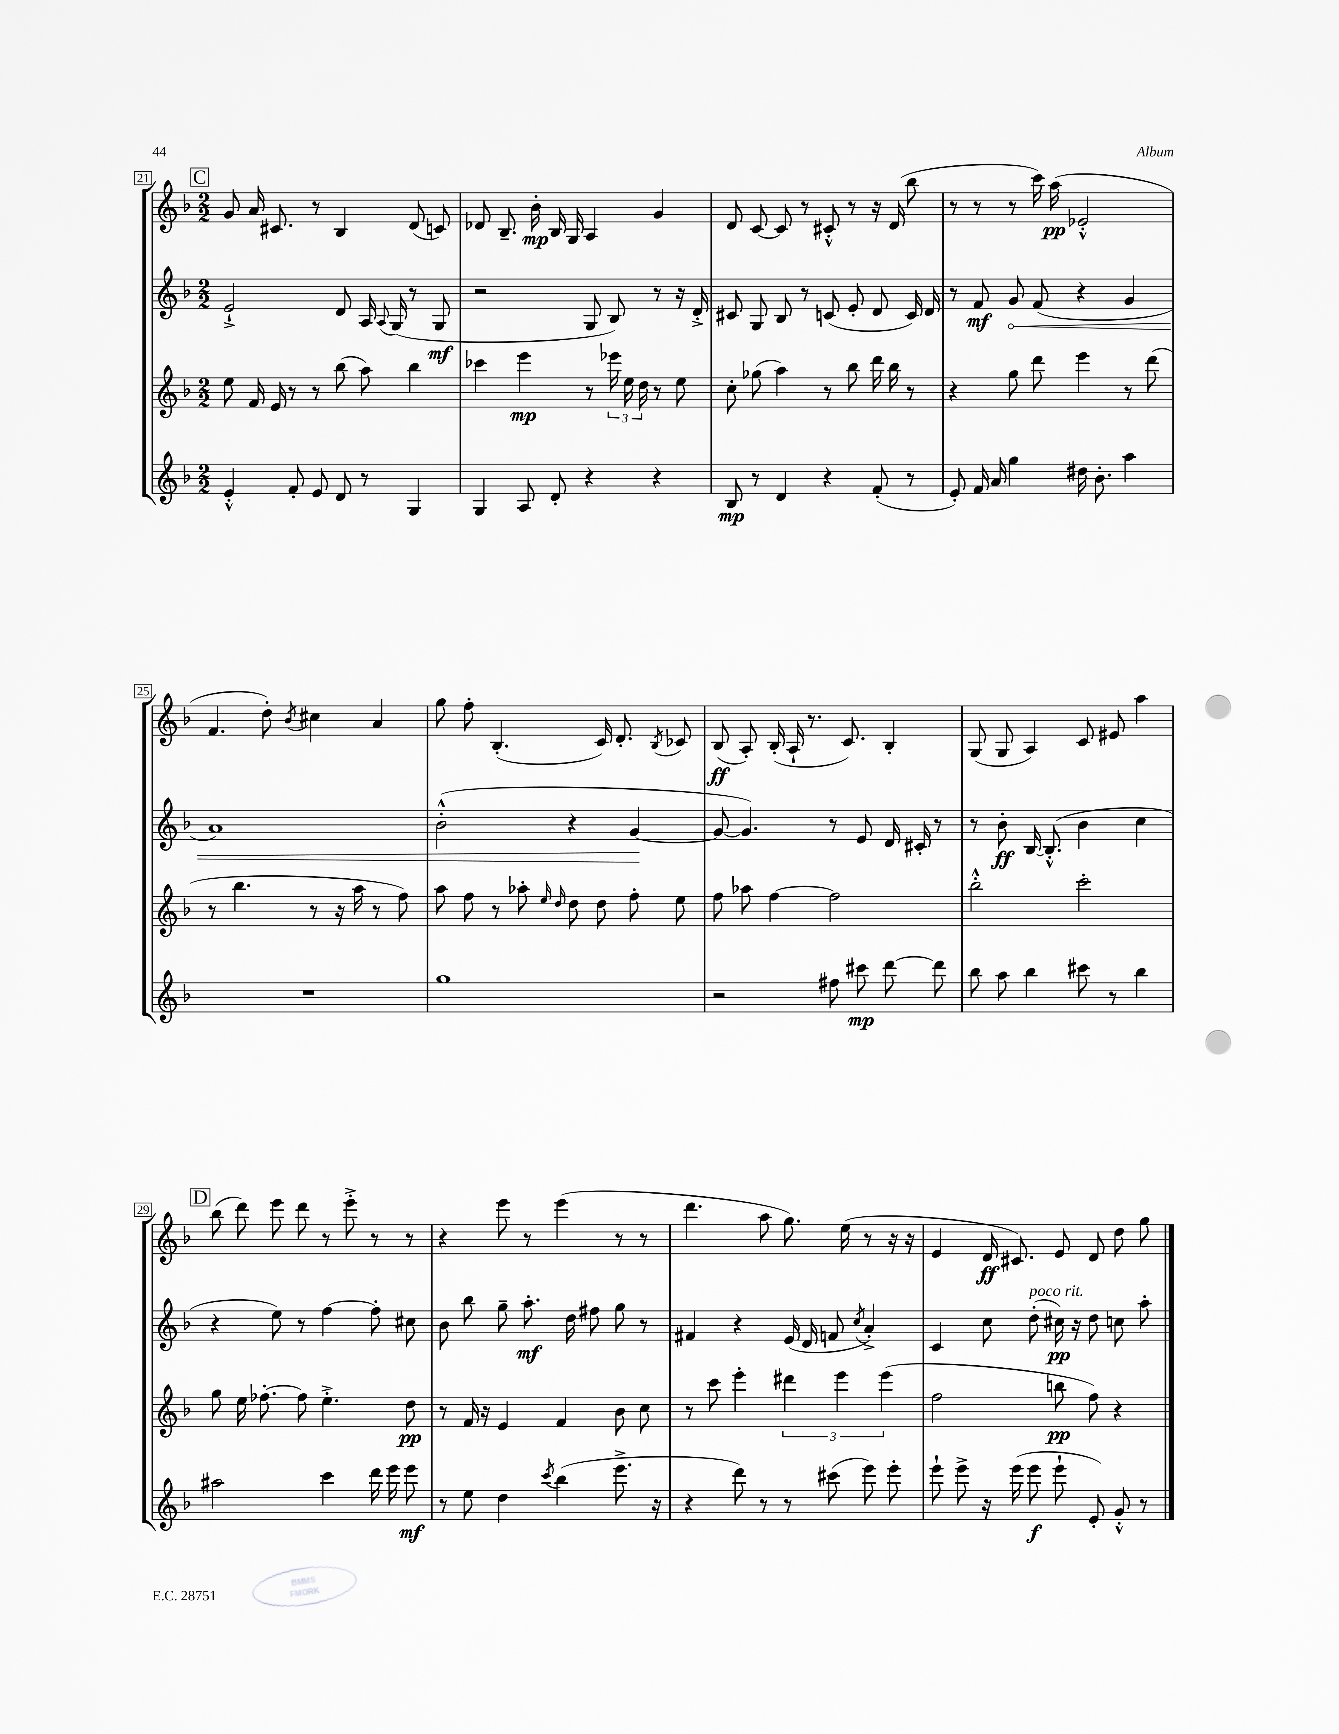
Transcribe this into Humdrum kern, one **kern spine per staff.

**kern	**kern	**kern	**kern
*staff4	*staff3	*staff2	*staff1
*clefG2	*clefG2	*clefG2	*clefG2
*k[b-]	*k[b-]	*k[b-]	*k[b-]
*M2/2	*M2/2	*M2/2	*M2/2
4e'^^	8ee	2e`^	8g
.	16f	.	16a
.	16e	.	8.c#
8f'	8r	.	.
8e	8r	.	8r
8d	(8bb-	8d	4B-
8r	8aa)	16A	.
.	.	8qqA	.
.	.	(16G	.
4G	4bb-	8r	(8d
.	.	8G	8c)
=	=	=	=
4G	4ccc-	2r	8d-
.	.	.	8.B-~
8A	4eee	.	.
.	.	.	16b-'
8d'	.	.	16B-
.	.	.	16G
4r	8r	8G	4A
.	24eee-	8B-)	.
.	24ee	.	.
.	24dd	.	.
4r	8r	8r	4g
.	8ee	16r	.
.	.	16d'^	.
=	=	=	=
8B-	8cc'	8c#	8d
8r	(8gg-	8G	[8c
4d	4aa)	8B-	8c]
.	.	8r	8r
4r	8r	(8c	8c#'^^
.	8bb-	8e'	8r
(8f'	16ddd	8d	16r
.	16bb-	.	(16d
8r	8r	16c)	8bb-
.	.	16d	.
=	=	=	=
8e')	4r	8r	8r
16f	.	8f	8r
16a	.	.	.
4gg	8gg	8g	8r
.	8ddd	(8f	16ccc)
.	.	.	(16aa
16dd#	4eee	4r	2e-'^^
8.b-'	.	.	.
4aa	8r	4g	.
.	(8ddd	.	.
=	=	=	=
1r	8r	1a)	4.f
.	4.bb-	.	.
.	.	.	8dd')
.	.	.	8qb-
.	8r	.	4cc#
.	16r	.	.
.	16aa	.	.
.	8r	.	4a
.	8ff)	.	.
=	=	=	=
1gg	8aa	(2b-'^^	8gg
.	8ff	.	8ff'
.	8r	.	(4.B-'
.	8aa-'	.	.
.	16qqee	.	.
.	16qqdd	.	.
.	8dd	4r	.
.	8dd	.	16c)
.	.	.	8.d'
.	8ff'	[4g	.
.	.	.	8qB-
.	8ee	.	8c-
=	=	=	=
2r	8ff	8g_	(8B-
.	8aa-	4.g])	8A')
.	[4ff	.	(16B-'
.	.	.	16A`
.	.	.	8.r
8ff#	2ff]	8r	.
.	.	.	8.c)
8ccc#	.	8e	.
[8ddd	.	16d	4B-'
.	.	16c#'	.
8ddd]	.	8r	.
=	=	=	=
8bb-	2bb-'^^	8r	(8G
8aa	.	8b-'	8G
4bb-	.	[16B-	4A)
.	.	(8.B-'^^]	.
8ccc#	2ccc'	4b-	8c
8r	.	.	8e#
4bb-	.	4cc	4aa
=	=	=	=
2aa#	8gg	4r	(8bb-
.	16ee	.	8ddd)
.	[8.ff-'	.	.
.	.	8ee)	8eee
.	8ff-]	8r	8ddd
4ccc	4.ee'^	[4ff	8r
.	.	.	8eee'^
16ddd	.	8ff']	8r
16eee	.	.	.
8eee	8dd	8cc#	8r
=	=	=	=
8r	8r	8b-	4r
8ee	16f	8bb-	.
.	16r	.	.
4dd	4e	8gg~	8eee
.	.	8.aa'	8r
8qccc	.	.	.
(4bb-	4f	.	(4eee
.	.	16dd	.
.	.	8ff#	.
8.eee^	8b-	8gg	8r
.	8cc	8r	8r
16r	.	.	.
=	=	=	=
4r	8r	4f#	4.ddd
.	8ccc	.	.
8ddd)	4eee'	4r	.
8r	.	.	8aa
8r	6ddd#	(16e	8.gg)
.	.	16d	.
(8ccc#	.	8f	.
.	6eee	.	.
.	.	.	(16ee
.	.	8qcc	.
8eee)	.	4a'^)	8r
.	(6eee	.	.
8eee'	.	.	16r
.	.	.	16r
=	=	=	=
8eee`	2ff	4c	4e
8eee^	.	.	.
16r	.	8cc	16d
(16eee	.	.	8.c#)
8eee	.	(8dd'	.
8eee`	8bb	16cc#)	8e
.	.	16r	.
8e')	8ff)	8dd	8d
8g'^^	4r	8cc	8dd
8r	.	8aa'	8gg
==	==	==	==
*-	*-	*-	*-
